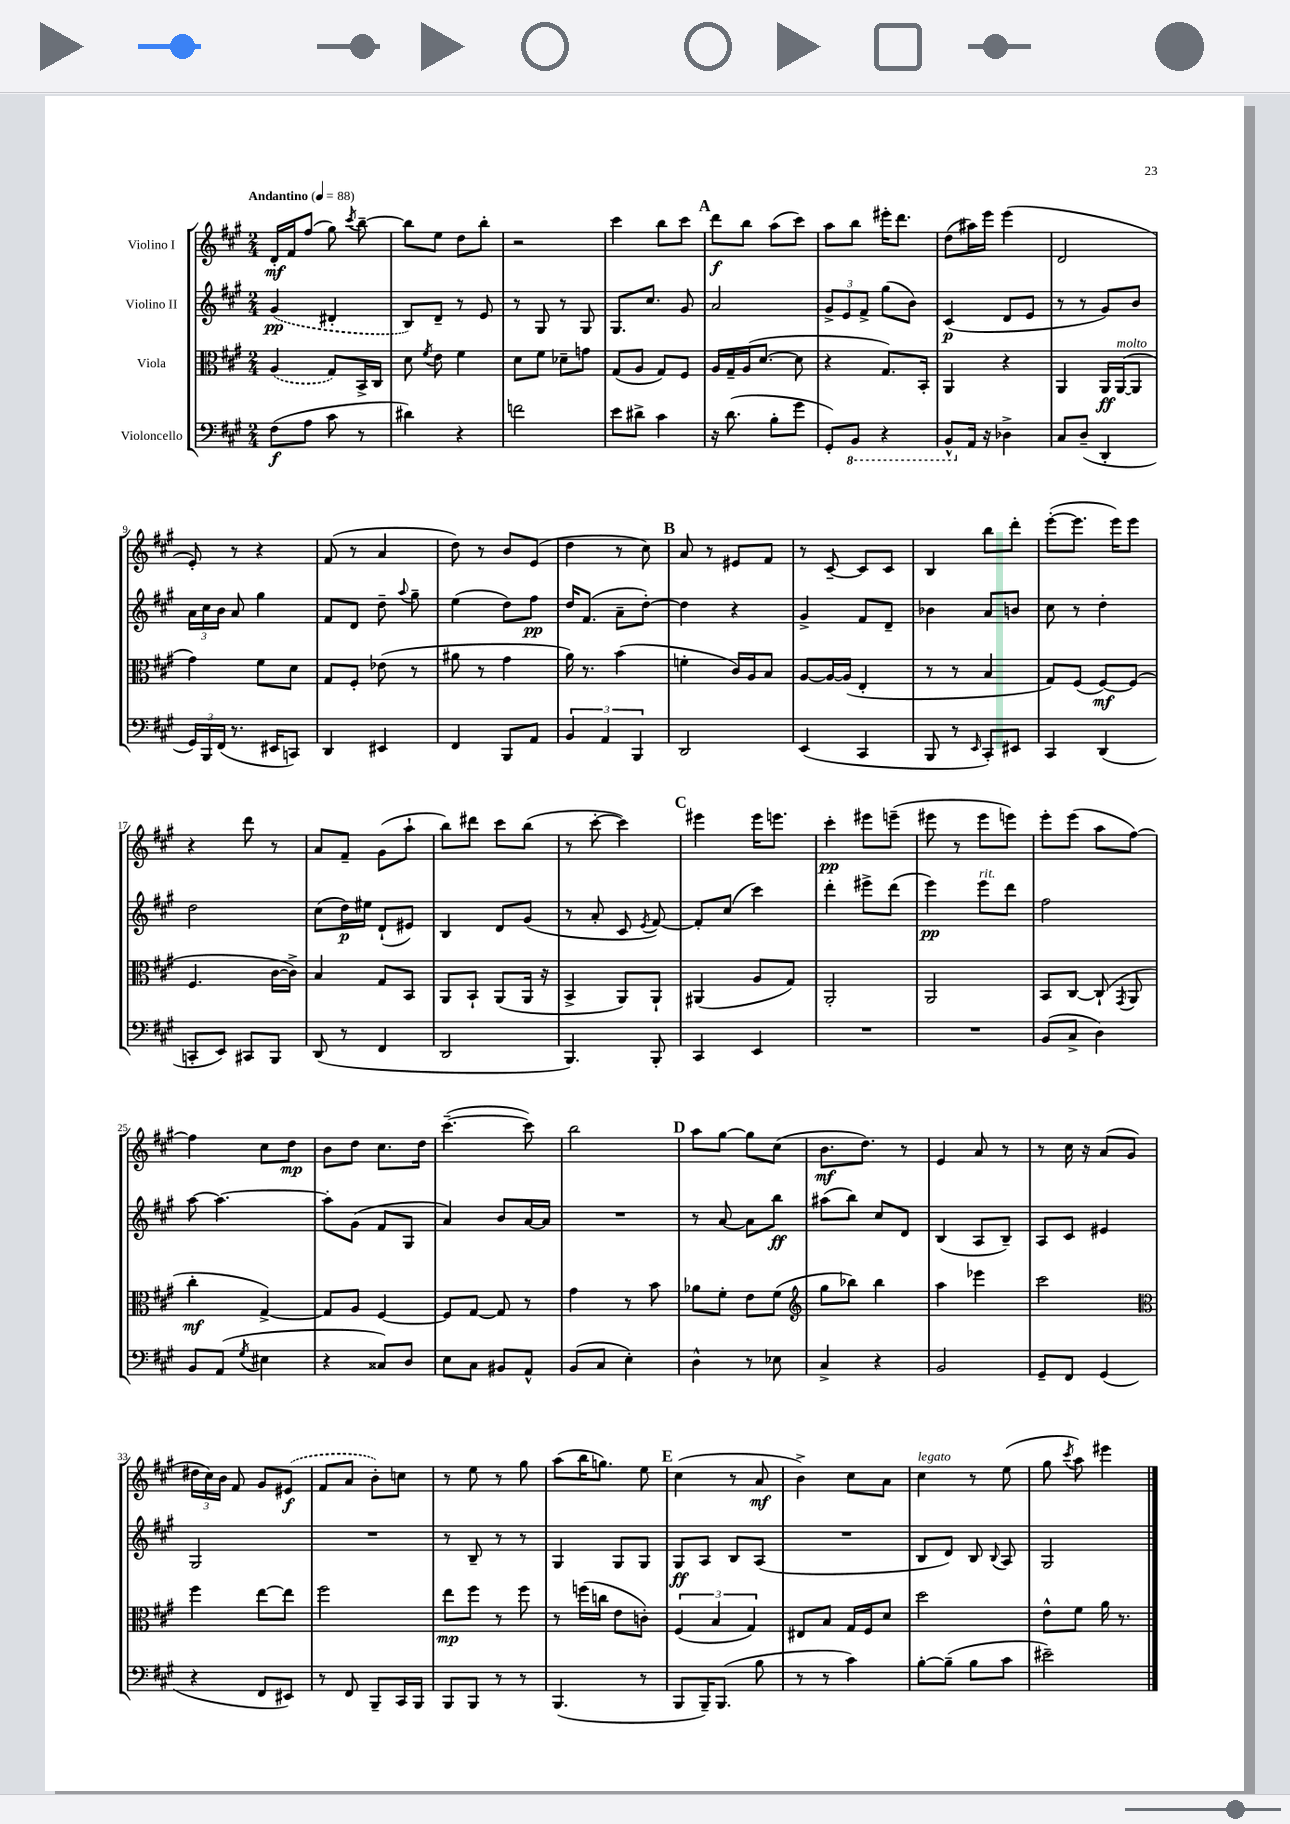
<<
\new StaffGroup <<
\new Staff = "s0" \with { instrumentName = "Violino I" } {
    \clef treble \key a \major \numericTimeSignature \time 2/4 \tempo "Andantino" 4 = 88
    \autoBeamOff d'16[-.\mf fis'16 fis''8]( gis''8) \acciaccatura { cis'''8 } b''8~-- |
    b''8[ e''8] d''8[ b''8]-. |
    r2 |
    cis'''4 b''8[ cis'''8] |
    \mark \markup { \bold "A" } d'''8[\f b''8] a''8[( cis'''8]) |
    a''8[ b''8] eis'''16[-. d'''8.] |
    d''8[( ais''16) e'''16] e'''4( |
    d'2 |
    e'8-.) r8 r4 |
    fis'8( r8 a'4 |
    d''8) r8 b'8[ e'8]( |
    d''4 r8 cis''8) |
    \mark \markup { \bold "B" } a'8 r8 eis'8[ fis'8] |
    r8 cis'8~-- cis'8[ cis'8] |
    b4 b''8[ d'''8]-. |
    e'''8[~-.( e'''8.] e'''16[) e'''8] |
    r4 d'''8 r8 |
    a'8[ fis'8]-- gis'8[( a''8]-! |
    b''8[) dis'''8] cis'''8[ b''8]( |
    r8 cis'''8~-. cis'''4) |
    \mark \markup { \bold "C" } eis'''4 eis'''16[ e'''8.] |
    cis'''4-.\pp eis'''8[ e'''8]--( |
    eis'''8 r8 eis'''8[ e'''8]) |
    e'''8[-. e'''8]( a''8[ fis''8]~) |
    fis''4 cis''8[ d''8]\mp |
    b'8[ d''8] cis''8.[ d''16] |
    cis'''4.~--( cis'''8) |
    b''2 |
    \mark \markup { \bold "D" } a''8[ gis''8]~ gis''8[ cis''8]( |
    b'8.[\mf d''8.]) r8 |
    e'4 a'8 r8 |
    r8 cis''16 r16 a'8[( gis'8] |
    \tuplet 3/2 { dis''16[ cis''16) b'16] } fis'8 gis'8[ \once \slurDashed eis'8]\f( |
    fis'8[ a'8] b'8[-.) c''8] |
    r8 e''8 r8 gis''8 |
    a''8[( b''16 g''8.]) e''8 |
    \mark \markup { \bold "E" } cis''4( r8 a'8\mf |
    b'4->) cis''8[ a'8] |
    cis''4^\markup { \italic "legato" } r8 e''8( |
    gis''8 \acciaccatura { cis'''8 } a''8) eis'''4 \bar "|." |
}
\new Staff = "s1" \with { instrumentName = "Violino II" } {
    \clef treble \key a \major \numericTimeSignature \time 2/4
    \autoBeamOff \once \slurDashed gis'4\pp( dis'4-. |
    b8[) d'8]-- r8 e'8 |
    r8 gis8 r8 gis8 |
    gis8.[ cis''8.] gis'8 |
    \mark \markup { \bold "A" } a'2 |
    \tuplet 3/2 { gis'8[-> e'8 fis'8]-> } gis''8[( b'8]) |
    cis'4\p( d'8[ e'8] |
    r8 r8 gis'8[) b'8] |
    \tuplet 3/2 { a'16[ cis''16 b'16] } a'8 gis''4 |
    fis'8[ d'8] d''8-- \appoggiatura { a''8 } gis''8-- |
    e''4( d''8[) fis''8]\pp |
    d''16[ fis'8.]( a'8[-- d''8]~-.) |
    \mark \markup { \bold "B" } d''4 r4 |
    gis'4-> fis'8[ d'8]-- |
    bes'4 a'8[ b'8] |
    cis''8 r8 d''4-. |
    d''2 |
    cis''8[( d''16\p) eis''16] d'8[-!( eis'8]) |
    b4 d'8[ gis'8]( |
    r8 a'8-. cis'8 \acciaccatura { e'8 } fis'8~) |
    \mark \markup { \bold "C" } fis'8[-. cis''8]( cis'''4) |
    d'''4-. eis'''8[-> d'''8]( |
    e'''4\pp) e'''8[^\markup { \italic "rit." } d'''8] |
    fis''2 |
    a''8~ a''4.~ |
    a''8[-. gis'8]( fis'8[ gis8] |
    a'4) b'8[ a'16~ a'16] |
    R2 |
    \mark \markup { \bold "D" } r8 a'8~ a'8[ b''8]\ff |
    ais''8[( b''8]) cis''8[ d'8] |
    b4( a8[ b8]--) |
    a8[ cis'8] eis'4 |
    gis2 |
    R2 |
    r8 b8-- r8 r8 |
    gis4 gis8[ gis8] |
    \mark \markup { \bold "E" } gis8[\ff a8] b8[ a8]( |
    R2 |
    b8[ d'8]) b8 \appoggiatura { b8 } a8 |
    gis2 \bar "|." |
}
\new Staff = "s2" \with { instrumentName = "Viola" } {
    \clef alto \key a \major \numericTimeSignature \time 2/4
    \autoBeamOff \once \slurDashed a4( gis8[) b,16-> cis16] |
    d'8 \acciaccatura { fis'8 } e'8 fis'4 |
    d'8[ fis'8] des'8[-- g'8] |
    gis8[( a8] gis8[) fis8] |
    \mark \markup { \bold "A" } a16[ gis16-- a16( d'8.]~ d'8 |
    r4 gis8.[) b,16]-. |
    a,4 r4 |
    a,4 a,16[\ff a,16~^\markup { \italic "molto" }( a,8] |
    gis'4) fis'8[ d'8] |
    gis8[ fis8]-. ees'8( r8 |
    ais'8 r8 gis'4 |
    a'16) r8. b'4( |
    \mark \markup { \bold "B" } f'4-. cis'16[) a16 b8] |
    a8[~ a16~ a16]( e4-. |
    r8 r8 b4 |
    gis8[) fis8]( fis8[~\mf) fis8]( |
    fis4. cis'16[~ cis'16]->) |
    b4 gis8[ b,8] |
    a,8[ b,8]-! a,8[( a,16] r16 |
    b,4-> a,8[) a,8]-! |
    \mark \markup { \bold "C" } ais,4( a8[ gis8]) |
    a,2-. |
    a,2 |
    b,8[ cis8]~ cis8-!( \acciaccatura { gis,8 } a,8 |
    cis''4-.\mf gis4~->) |
    gis8[ a8] fis4~ |
    fis8[ gis8]~ gis8 r8 |
    gis'4 r8 b'8 |
    \mark \markup { \bold "D" } aes'8[ fis'8]-. e'8[ fis'8]( |
    \clef treble gis''8[ bes''8]) bes''4 |
    a''4 ees'''4 |
    cis'''2 |
    \clef alto fis''4 e''8[~ e''8] |
    fis''2 |
    e''8[\mp fis''8] r8 fis''8 |
    r8 f''16[( c''16] e'8[ c'8]-.) |
    \mark \markup { \bold "E" } \tuplet 3/2 { fis4( b4 gis4) } |
    eis8[ b8] gis16[ fis16 d'8] |
    d''2 |
    e'8[-^ fis'8] a'16 r8. \bar "|." |
}
\new Staff = "s3" \with { instrumentName = "Violoncello" } {
    \clef bass \key a \major \numericTimeSignature \time 2/4
    \autoBeamOff fis8[\f( a8] cis'8 r8 |
    dis'4) r4 |
    f'2 |
    e'8[ dis'8]-> cis'4 |
    \mark \markup { \bold "A" } r16 d'8.( b8[-. gis'8] |
    gis,8[-.) \ottava #-1 b,,8] r4 |
    b,,8[-^ \ottava #0 a,16] r16 des4-> |
    cis8[ d8]--( d,4-. |
    \tuplet 3/2 { gis,16[) b,,16 fis,16]( } r8. eis,16[ c,8]) |
    d,4 eis,4 |
    fis,4 b,,8[ a,8] |
    \tuplet 3/2 { b,4 a,4 b,,4 } |
    \mark \markup { \bold "B" } d,2 |
    e,4( cis,4 |
    b,,8 r8 \grace { e,16 } cis,8[-.) eis,8] |
    cis,4 d,4( |
    c,8[-. e,8]) cis,8[ b,,8] |
    d,8( r8 fis,4 |
    d,2 |
    b,,4.) b,,8-. |
    \mark \markup { \bold "C" } cis,4 e,4 |
    R2 |
    R2 |
    b,8[( cis8]-> d4) |
    b,8[ a,8]( \acciaccatura { gis8 } eis4 |
    r4 cisis8[) d8] |
    e8[ cis8] bis,8[ a,8]-^ |
    b,8[( cis8] e4-.) |
    \mark \markup { \bold "D" } d4-^ r8 ees8 |
    cis4-> r4 |
    b,2 |
    gis,8[-- fis,8] gis,4( |
    r4 fis,8[ eis,8]) |
    r8 fis,8 b,,8[-- cis,16 b,,16] |
    b,,8[ b,,8] r8 r8 |
    b,,4.( r8 |
    \mark \markup { \bold "E" } b,,8[ b,,16--) b,,8.]( b8 |
    r8 r8 cis'4) |
    b8[~-. b8]--( b8[ cis'8] |
    eis'2--) \bar "|." |
}
>>
>>
